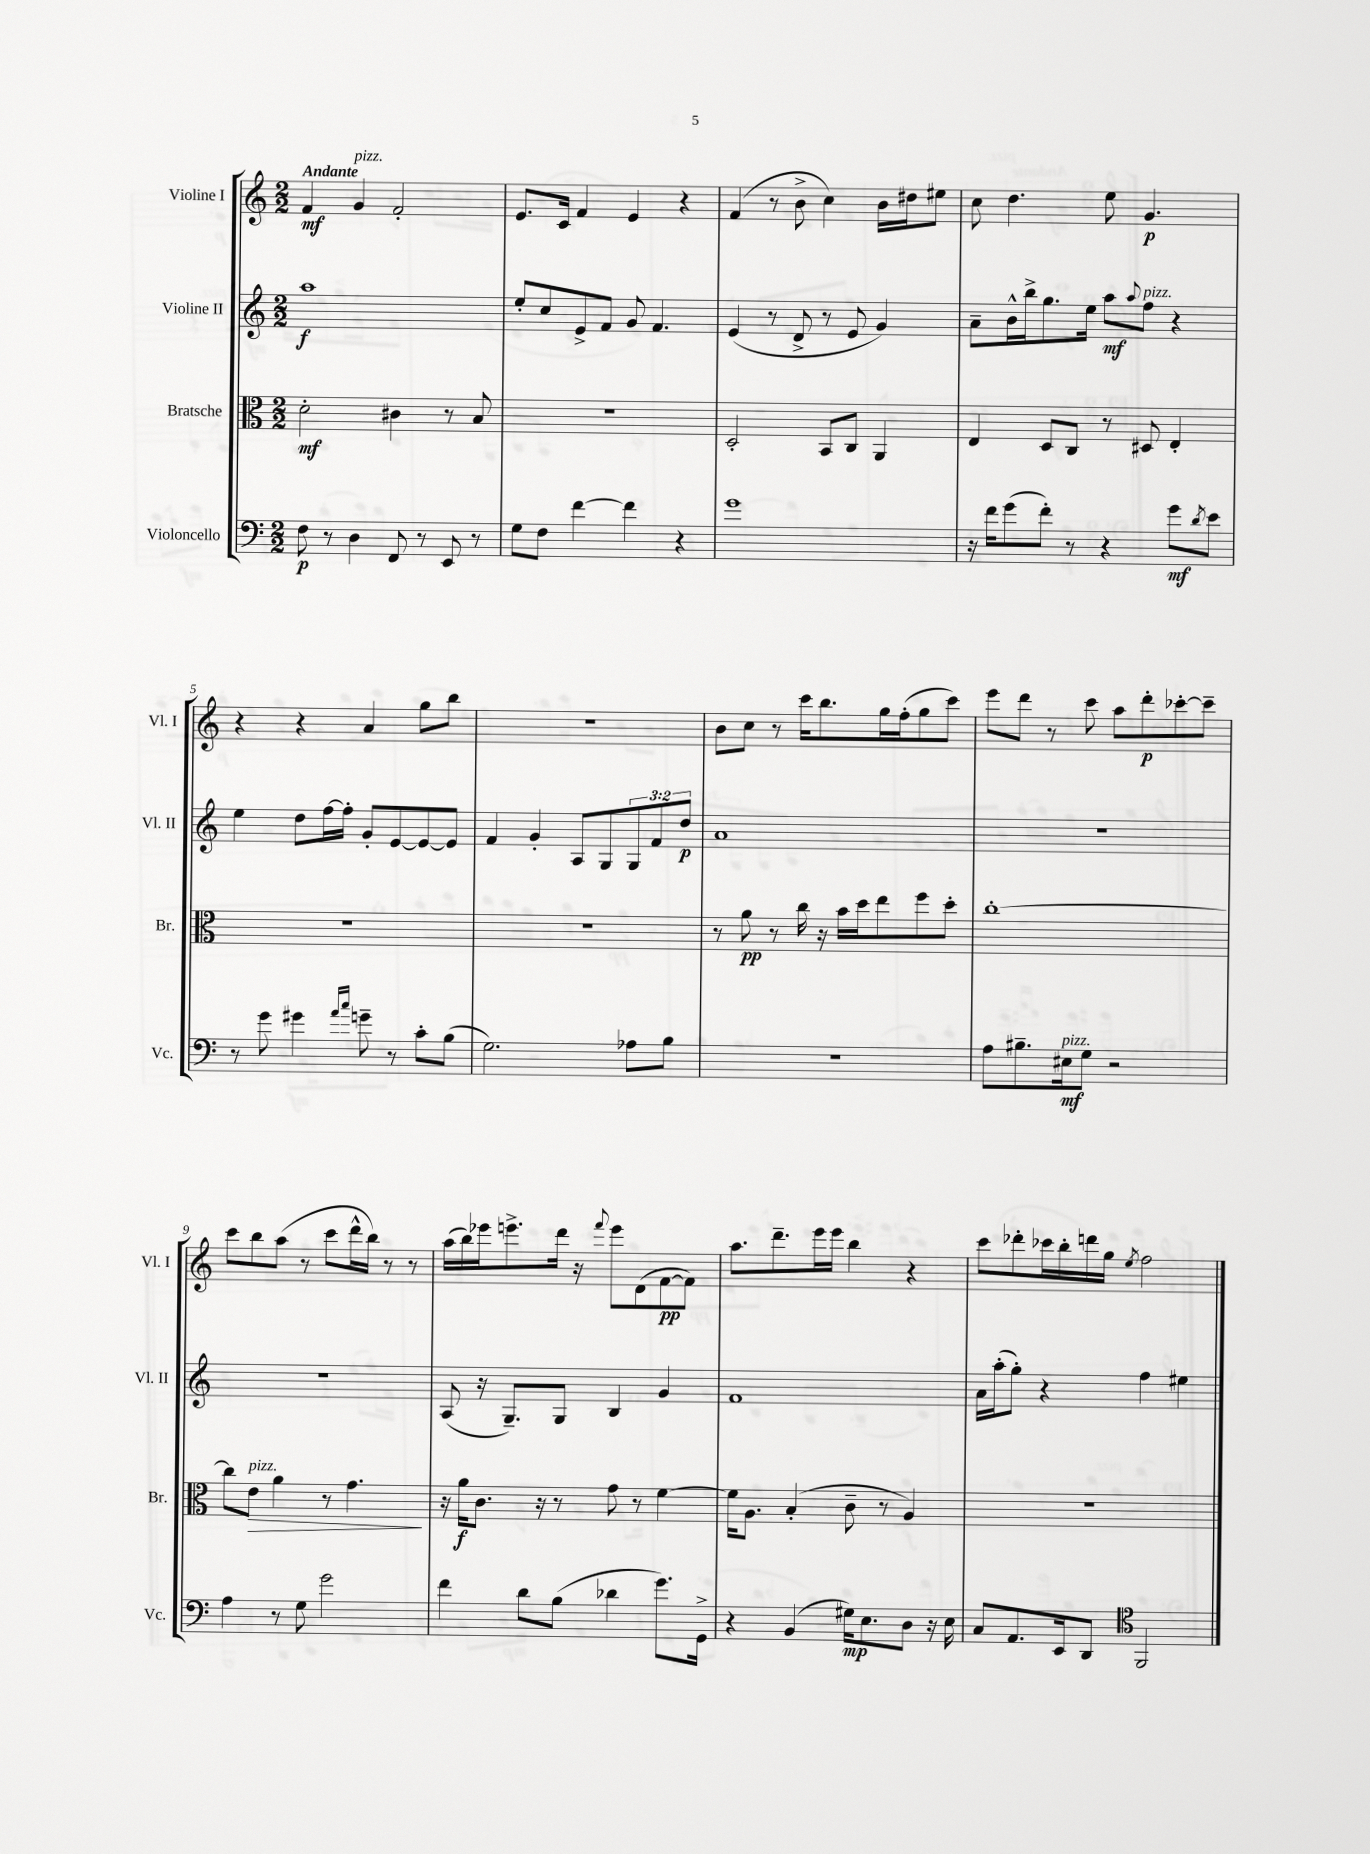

**kern	**kern	**kern	**kern
*staff4	*staff3	*staff2	*staff1
*clefF4	*clefC3	*clefG2	*clefG2
*k[]	*k[]	*k[]	*k[]
*M2/2	*M2/2	*M2/2	*M2/2
8F\	2d'\	1aa	4f/
8r	.	.	.
4D\	.	.	4g/
8FF/	4c#\	.	2f'/
8r	.	.	.
8EE/	8r	.	.
8r	8B/	.	.
=	=	=	=
8G\L	1r	8ee'/L	8.e/L
8F\J	.	8cc/	.
.	.	.	16c/Jk
[4f\	.	8e^/	4f/
.	.	8f/J	.
4f\]	.	8g/	4e/
.	.	4.f/	.
4r	.	.	4r
=	=	=	=
1g	2D'/	(4e/	(4f/
.	.	8r	8r
.	.	8d^/	8b^\
.	8BB/L	8r	4cc\)
.	8C/J	8e/	.
.	4AA/	4g/)	16b\LL
.	.	.	16dd#\J
.	.	.	8ee#\J
=	=	=	=
16r	4E/	8a~\L	8cc\
16f\LK	.	.	.
(8g\	.	16b^^\L	4.dd\
.	.	16bb^\J	.
8f'\J)	8D/L	8.gg\	.
8r	8C/J	.	.
.	.	16ee\Jk	.
4r	8r	8aa\L	8ee\
.	.	8qqaa/	.
.	8D#/	8ff\J	4.g/
8g\L	4E'/	4r	.
8qd/	.	.	.
8e\J	.	.	.
=	=	=	=
8r	1r	4ee\	4r
8g\	.	.	.
4g#\	.	8dd\L	4r
.	.	[16ff\L	.
.	.	16ff'\]JJ	.
16qqa/LL	.	.	.
16qqcc/JJ	.	.	.
8g~\	.	8g'/L	4a/
8r	.	[8e/	.
8c'\L	.	8e/_	8gg\L
(8B\J	.	8e/]J	8bb\J
=	=	=	=
2.G\)	1r	4f/	1r
.	.	4g'/	.
.	.	8A/L	.
.	.	8G/	.
8A-\L	.	12G/	.
.	.	12f/	.
8B\J	.	.	.
.	.	12dd/J	.
=	=	=	=
1r	8r	1a	8b\L
.	8a\	.	8cc\J
.	8r	.	8r
.	16cc\	.	16ccc\LK
.	16r	.	8.bb\
.	16b\LL	.	.
.	16dd\J	.	.
.	8ee\	.	16gg\L
.	.	.	(16ff'\J
.	8ff\	.	8gg\
.	8dd'\J	.	8ccc\J)
=	=	=	=
8A\L	[1cc'	1r	8eee\L
8.B#~\	.	.	8ddd\J
.	.	.	8r
16E#\k	.	.	.
8G\J	.	.	8ccc\
2r	.	.	8aa\L
.	.	.	8ddd'\
.	.	.	[8ccc-'\
.	.	.	8ccc-~\]J
=	=	=	=
4A\	8cc\]L	1r	8ccc\L
.	8e\J	.	8bb\
8r	4a\	.	(8aa\J
8G\	.	.	8r
2g\	8r	.	8ccc\L
.	4.g\	.	16ddd^^\L
.	.	.	16bb\JJ)
.	.	.	8r
.	.	.	8r
=	=	=	=
4f\	16r	(8A/	(16aa\LL
.	16a\LK	.	16bb\)
.	8.c\J	16r	16eee-\J
.	.	8.G~/L)	8.eee^\
8d\L	.	.	.
.	16r	.	.
(8B\J	8r	8G/J	16ddd\Jk
.	.	.	16r
.	.	.	8qqfff/
4d-\	8g\	4B/	8eee\L
.	8r	.	(8d\
8.g\L)	[4f\	4g/	[8f\
.	.	.	8f\]J)
16GG^\Jk	.	.	.
=	=	=	=
4r	16f\]LK	1f	8.aa\L
.	8.A\J	.	.
.	.	.	8.ddd~\
(4BB/	(4B'/	.	.
.	.	.	16eee\L
.	.	.	16eee\JJ
16G#\LK)	8c~\	.	4bb\
8.E\	.	.	.
.	8r	.	.
8D\J	4A/)	.	4r
16r	.	.	.
16E\	.	.	.
=	=	=	=
8C/L	1r	16a\LL	8ccc\L
.	.	(16aa'\J	.
8.AA/	.	8gg'\J)	8ddd-'\
.	.	4r	16ccc-\L
16EE/k	.	.	16bb'\
8DD/J	.	.	16ddd\
.	.	.	16gg\JJ
*clefC4	*	*	*
.	.	.	8qee/
2FF/	.	4ff\	2ff\
.	.	4ee#\	.
==	==	==	==
*-	*-	*-	*-
